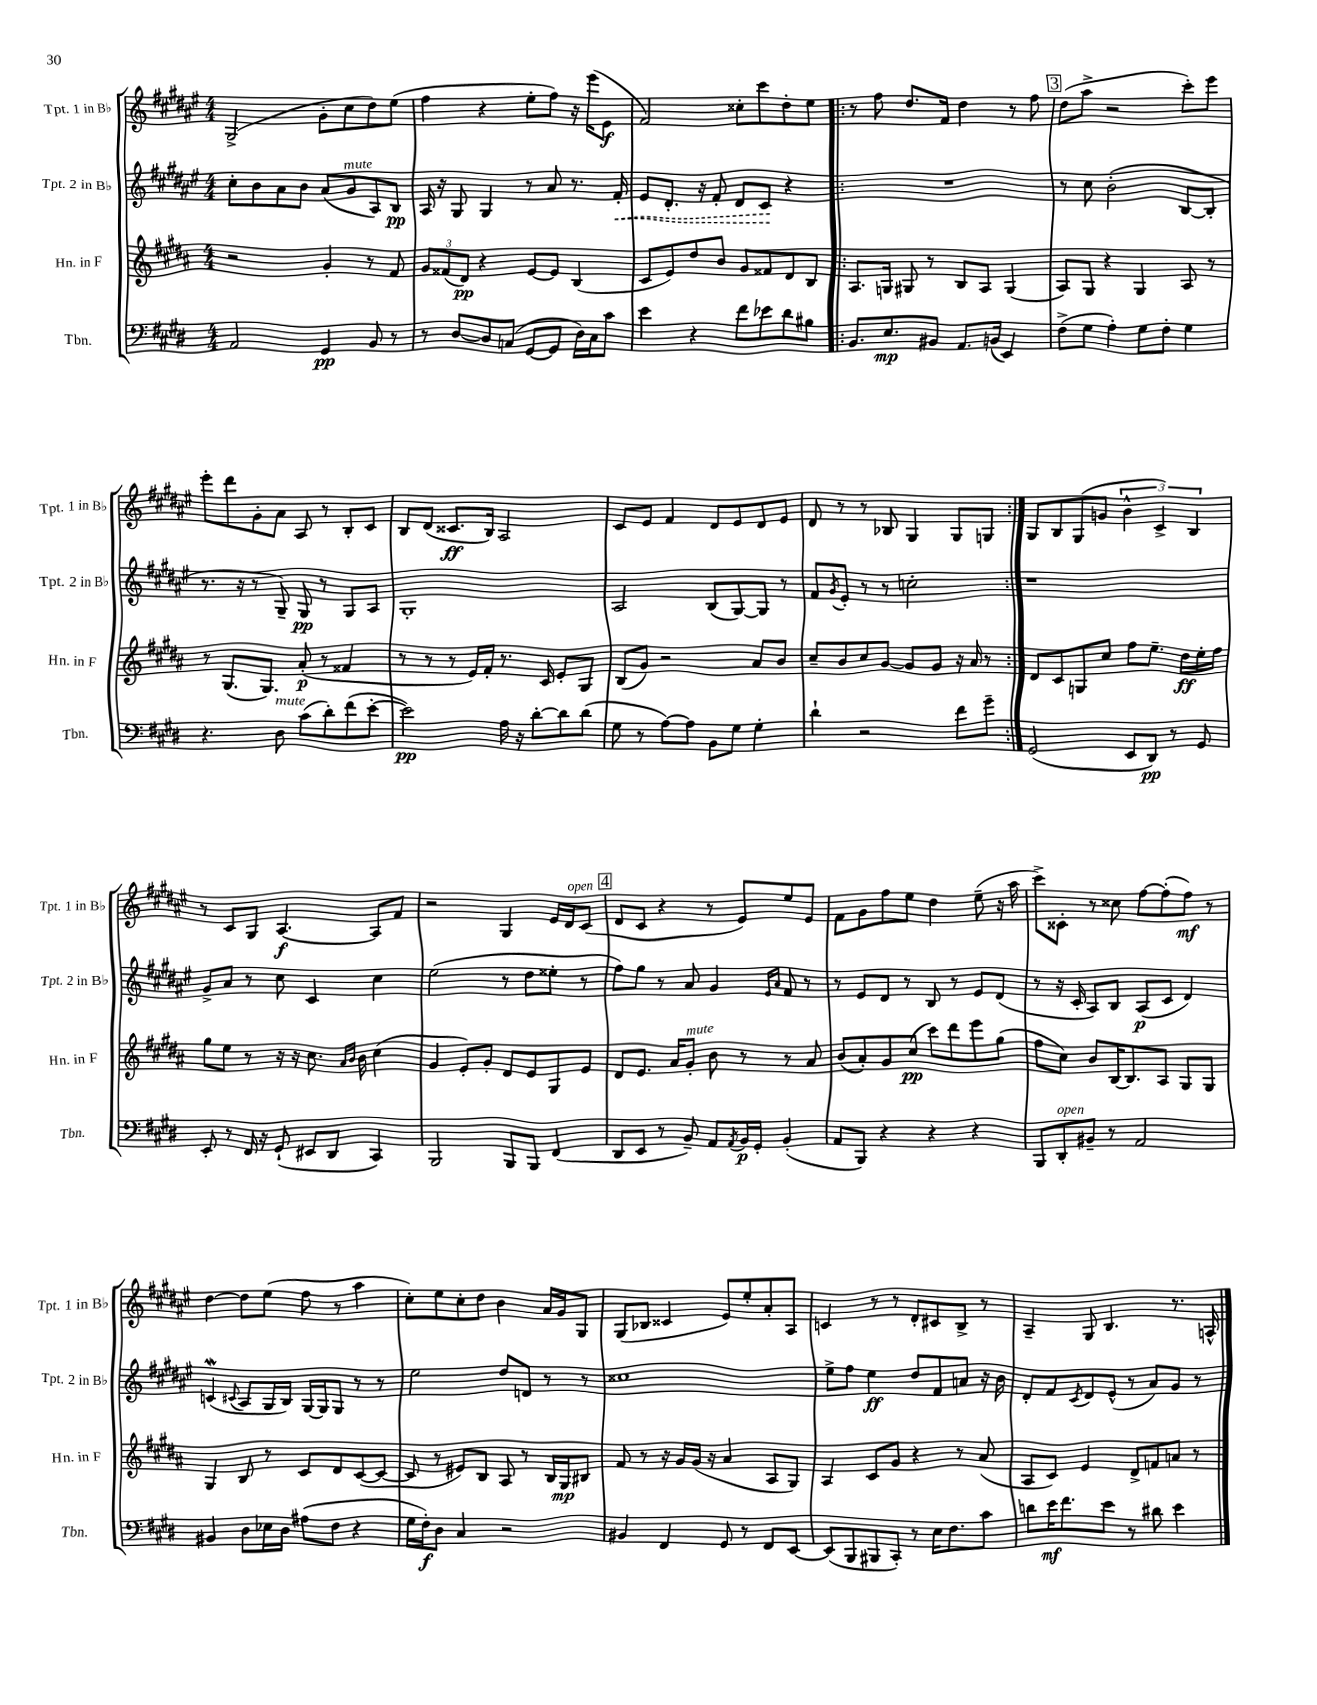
<<
\new StaffGroup <<
\new Staff = "s0" \with { instrumentName = "Tpt. 1 in Bb" shortInstrumentName = "Tpt. 1 in Bb" } {
    \clef treble \key fis \major \numericTimeSignature \time 4/4
    gis2->( gis'8-. cis''8 dis''8) eis''8( |
    fis''4 r4 eis''8-. fis''8) r16 eis'''16( eis'8\f |
    fis'2) cisis''8-. cis'''8 dis''8-. eis''8 |
    \repeat volta 2 { r8 fis''8 dis''8. fis'16 dis''4 r8 fis''8 |
    \mark \markup { \box "3" } dis''8( ais''8-> r2 cis'''8-.) eis'''8 |
    eis'''8-. dis'''8 gis'8-. ais'8 ais8 r8 b8-. cis'8 |
    b8 dis'8( cisis'8.\ff b16) ais2 |
    cis'8 eis'8 fis'4 dis'8 eis'8 dis'8 eis'8 |
    dis'8 r8 r8 bes8 gis4 gis8 g8 | }
    gis8 b8 gis8( g'8 \tuplet 3/2 { b'4-^ cis'4->) b4 } |
    r8 cis'8 gis8 ais4.~\f ais8 fis'8 |
    r2 gis4 eis'16 dis'16^\markup { \italic "open" } cis'8( |
    \mark \markup { \box "4" } dis'8 cis'8 r4 r8 eis'8) eis''8 eis'8 |
    fis'8 gis'8 fis''8 eis''8 dis''4 eis''8--( r16 ais''16 |
    cis'''8->) cisis'8-. r8 cisis''8 fis''8~ fis''8-.( fis''8\mf) r8 |
    dis''4~ dis''8 eis''8( fis''8 r8 ais''4 |
    cis''8-.) eis''8 cis''8-. dis''8 b'4 ais'16 gis'16 gis8 |
    gis8( bes8 cisis'4 eis'8) eis''8-. ais'8-. ais8 |
    c'4 r8 r8 dis'8-. cis'8 b8-> r8 |
    ais4-- gis8 b4. r8. a16-^ \bar "|." |
}
\new Staff = "s1" \with { instrumentName = "Tpt. 2 in Bb" shortInstrumentName = "Tpt. 2 in Bb" } {
    \clef treble \key fis \major \numericTimeSignature \time 4/4
    cis''8-. b'8 ais'8 b'8 ais'8( gis'8^\markup { \italic "mute" } ais8) b8\pp |
    ais16 r16 gis8 gis4 r8 ais'8 r8. \once \override Hairpin.style = #'dashed-line fis'16-.\< |
    eis'8 dis'8.-. r16 fis'8-. dis'8 cis'8\! r4 |
    \repeat volta 2 { R1 |
    \mark \markup { \box "3" } r8 cis''8 b'2-.( b8~ b8-. |
    r8. r16 r8 gis8--) gis8\pp r8 gis8 ais8 |
    gis1-. |
    ais2 b8( gis8~) gis8 r8 |
    fis'8 \acciaccatura { gis'8 } eis'8-. r8 r8 c''2-. | }
    r1 |
    gis'8-> ais'8 r8 cis''8 cis'4 cis''4 |
    eis''2( r8 dis''8 eisis''8-. r8 |
    \mark \markup { \box "4" } fis''8) gis''8 r8 ais'8 gis'4 \grace { eis'16 ais'16 } fis'8 r8 |
    r8 eis'8 dis'8 r8 b8 r8 eis'8 dis'8( |
    r8 r16 cis'16-. ais8) b8 ais8\p( cis'8 dis'4) |
    c'4\mordent( \appoggiatura { cis'8 } ais8 gis16 b16) gis16~ gis16 gis8 r8 r8 |
    eis''2 dis''8 d'8 r8 r8 |
    cisis''1 |
    eis''8-> fis''8 eis''4\ff dis''8 fis'8 a'8 r16 b'16 |
    dis'8-. fis'8 \acciaccatura { cis'8 } dis'8 eis'8-^( r8 ais'8) gis'8 r8 \bar "|." |
}
\new Staff = "s2" \with { instrumentName = "Hn. in F" shortInstrumentName = "Hn. in F" } {
    \clef treble \key b \major \numericTimeSignature \time 4/4
    r2 gis'4-. r8 fis'8 |
    \tuplet 3/2 { gis'8 fisis'8( dis'8\pp) } r4 e'8~ e'8 b4( |
    cis'8 e'8) dis''8 b'8 gis'8 fisis'8 dis'8 b8 |
    \repeat volta 2 { ais8. g16 gis8 r8 b8 ais8 gis4( |
    \mark \markup { \box "3" } ais8) gis8 r4 gis4 ais8 r8 |
    r8 gis8.( gis8.) ais'8-.\p( r8 fisis'4 |
    r8 r8 r8 e'16) fis'16-. r8. cis'16 e'8-. gis8 |
    b8( gis'8) r2 ais'8 b'8 |
    cis''8-- b'8 cis''8 gis'8~ gis'8 gis'8 r16 ais'16 r8 | }
    dis'8 cis'8 g8 cis''8 fis''8 e''8.-- dis''16\ff e''16-. fis''16 |
    gis''8 e''8 r8 r16 r16 cis''8. \grace { ais'16 b'16 } b'16 cis''4( |
    gis'4 e'8-.) gis'8-. dis'8 e'8 gis8 e'8 |
    \mark \markup { \box "4" } dis'8 e'8. ais'16 gis'8-.^\markup { \italic "mute" } b'8 r8 r8 ais'8 |
    b'8( ais'8-.) gis'8 cis''8\pp( cis'''8) dis'''8 e'''8 gis''8( |
    fis''8 cis''8) b'8 b16~ b8. ais8 gis8 gis8 |
    gis4 b8 r8 cis'8 dis'8 cis'8~( cis'8~ |
    cis'8 r8 eis'8) b8 ais8 r8 b16 gis16\mp bis8 |
    fis'8 r8 r16 gis'16 gis'16( r16 ais'4 ais8 gis8) |
    ais4 cis'8 gis'8 r4 r8 ais'8( |
    ais8 cis'8) e'4 dis'8-> f'8 a'8 r8 \bar "|." |
}
\new Staff = "s3" \with { instrumentName = "Tbn." shortInstrumentName = "Tbn." } {
    \clef bass \key e \major \numericTimeSignature \time 4/4
    a,2 gis,4\pp b,8 r8 |
    r8 dis8~ dis8 c8( gis,8~ gis,8 dis16) c16 cis'8 |
    e'4 r4 fis'8 ees'8 dis'8 bis8 |
    \repeat volta 2 { b,8. e8.\mp bis,8 a,8. b,16( e,4) |
    \mark \markup { \box "3" } fis8->( gis8 a4-.) gis8 fis8-. gis4 |
    r4. dis8^\markup { \italic "mute" } cis'8( dis'8-.) fis'8( e'8~-. |
    e'2\pp) a16 r16 dis'8~-. dis'8 dis'8( |
    gis8 r8 a8~) a8 b,8 gis8 gis4-. |
    dis'4-! r2 fis'8 gis'8-- | }
    gis,2( e,8 dis,8\pp) r8 gis,8 |
    e,8-. r8 fis,16 r16 gis,8-!( eis,8 dis,8 cis,4) |
    b,,2 b,,8 b,,8 fis,4( |
    \mark \markup { \box "4" } dis,8 e,8 r8 b,8--) a,8 \acciaccatura { a,8 } b,16\p gis,16-. b,4-.( |
    a,8 b,,8) r4 r4 r4 |
    b,,8 dis,8-.^\markup { \italic "open" } bis,8-- r8 a,2 |
    bis,4 dis8 ees16 dis16 ais8( fis8 r4 |
    gis16 fis16-.\f) dis8 cis4 r2 |
    bis,4 fis,4 gis,8 r8 fis,8 e,8~ |
    e,8( b,,8 bis,,8 cis,8-.) r8 e16 fis8. cis'8 |
    d'8 e'16\mf fis'8. e'8 r8 dis'8 e'4 \bar "|." |
}
>>
>>
\layout { \context { \Score \remove "Bar_number_engraver" } }
